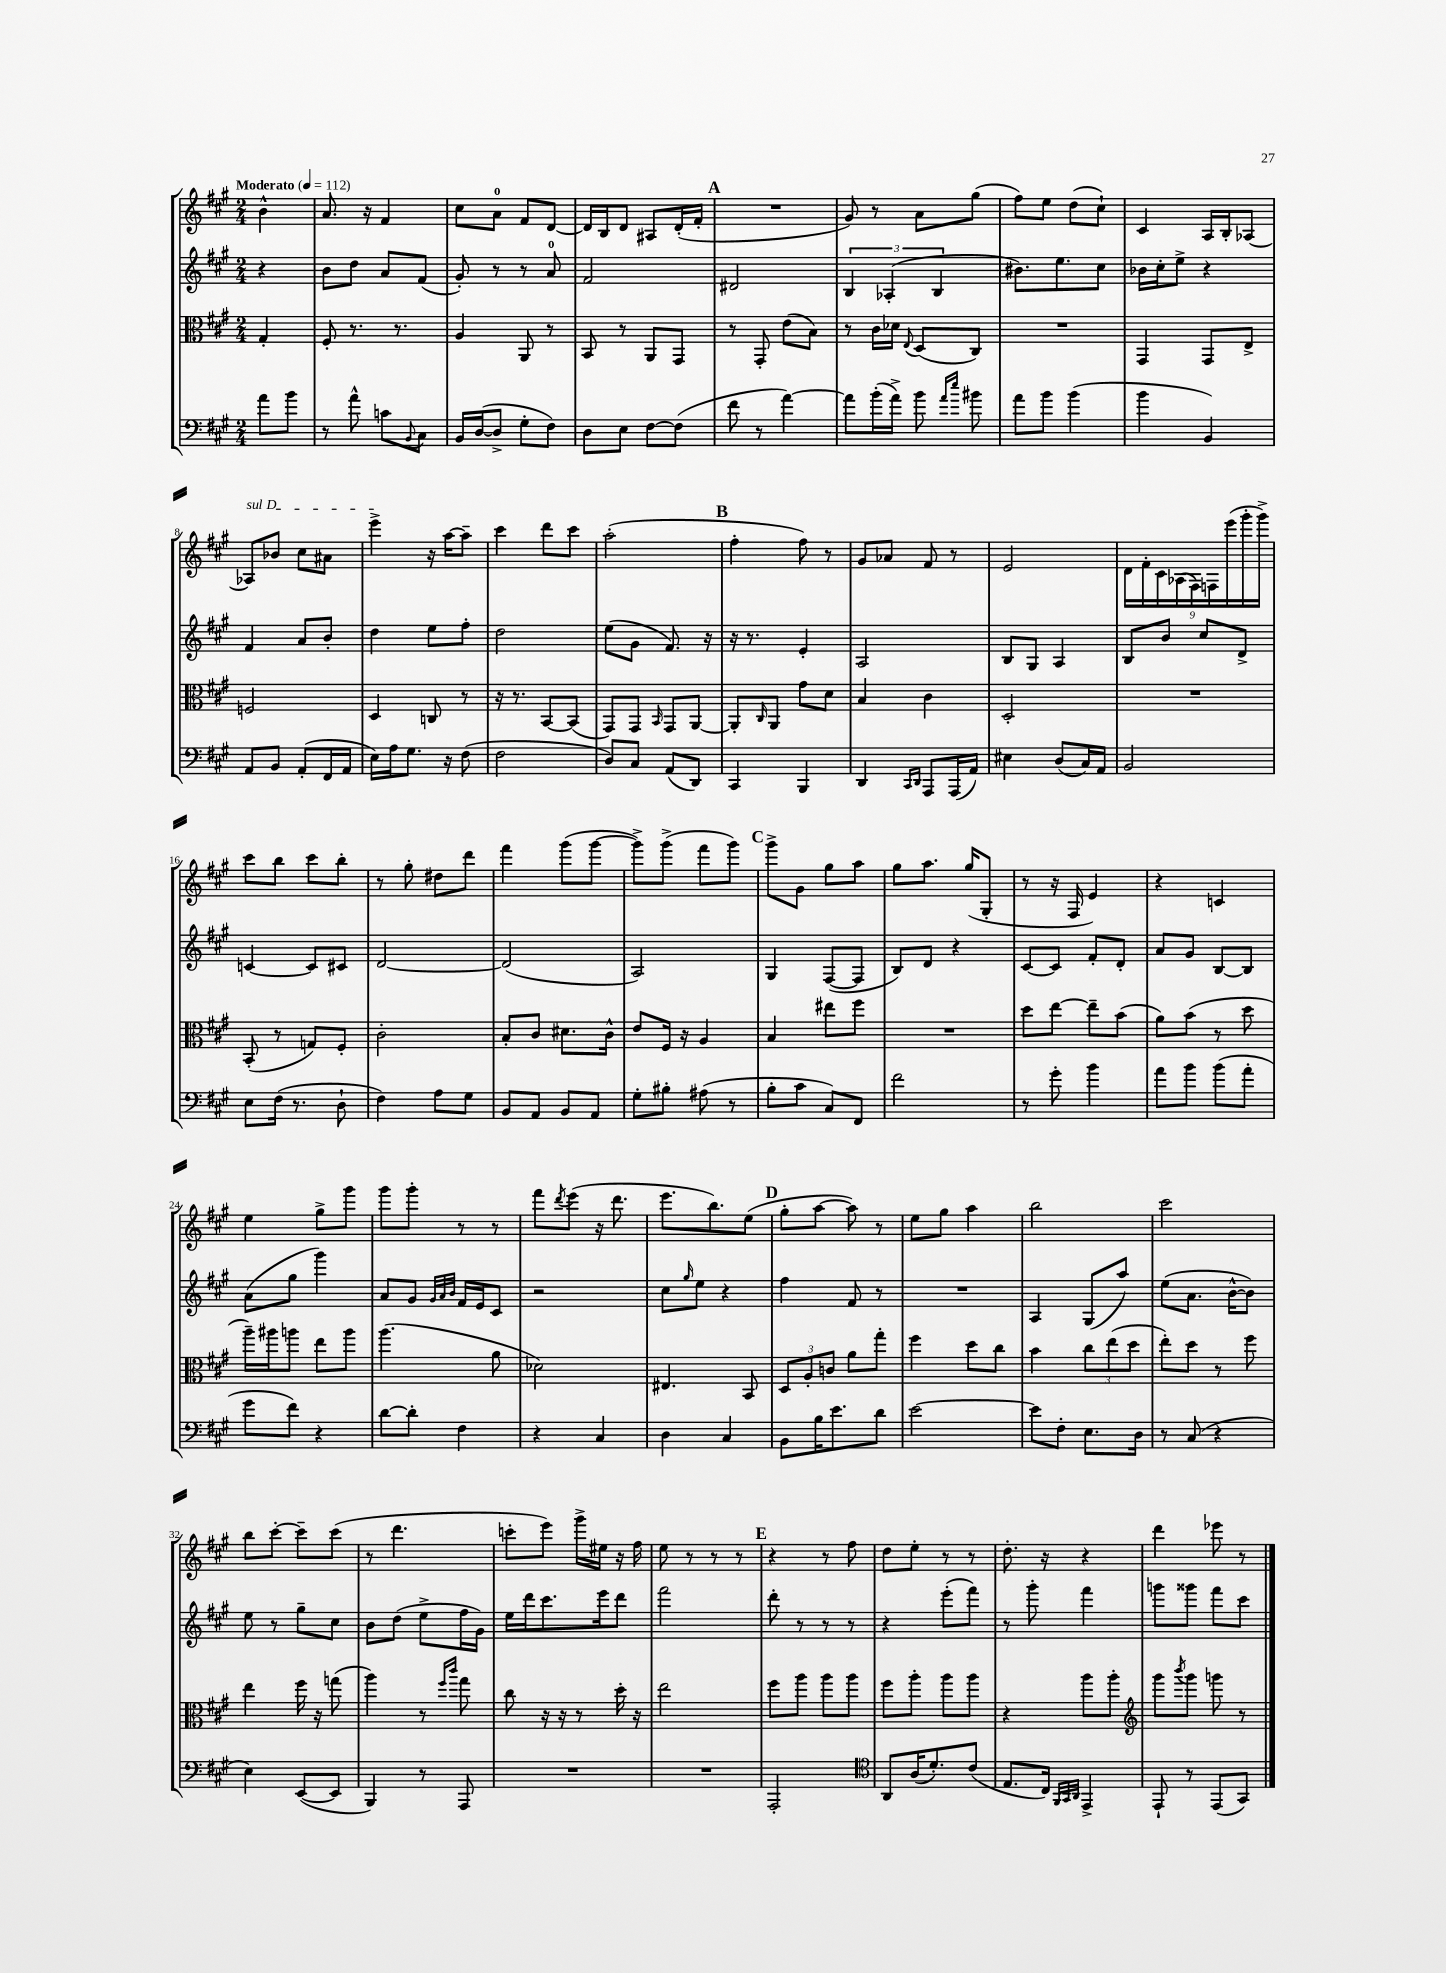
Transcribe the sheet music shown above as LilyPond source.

<<
\new StaffGroup <<
\new Staff = "s0" {
    \clef treble \key a \major \numericTimeSignature \time 2/4 \partial 4 \tempo "Moderato" 4 = 112
    b'4-^ |
    a'8. r16 fis'4 |
    cis''8 a'8-0 fis'8 d'8~ |
    d'16 b16 d'8 ais8 d'16-.( fis'16-. |
    \mark \markup { \bold "A" } R2 |
    gis'8) r8 a'8 gis''8( |
    fis''8) e''8 d''8( cis''8-!) |
    cis'4 a16 b16-. aes8~ |
    \once \override TextSpanner.bound-details.left.text = \markup { \italic "sul D" } aes8\startTextSpan bes'8 cis''8 ais'8 |
    e'''4->\stopTextSpan r16 a''16~ a''8-- |
    cis'''4 d'''8 cis'''8 |
    a''2-.( |
    \mark \markup { \bold "B" } fis''4-. fis''8) r8 |
    gis'8 aes'8 fis'8 r8 |
    e'2 |
    \tuplet 9/8 { d'16 fis'16-. cis'16 aes16( fis16) f16 e'''16( gis'''16-. gis'''16->) } |
    cis'''8 b''8 cis'''8 b''8-. |
    r8 gis''8-. dis''8 d'''8 |
    fis'''4 gis'''8( gis'''8~ |
    gis'''8->) gis'''8->( fis'''8 gis'''8) |
    \mark \markup { \bold "C" } gis'''8-> gis'8 gis''8 a''8 |
    gis''8 a''8. gis''16( gis8-. |
    r8 r16 fis16 e'4) |
    r4 c'4 |
    e''4 gis''8-> gis'''8 |
    gis'''8 gis'''8-. r8 r8 |
    fis'''8 \acciaccatura { d'''8 } e'''8( r16 d'''8. |
    e'''8. b''8.) e''8( |
    \mark \markup { \bold "D" } gis''8-. a''8~ a''8) r8 |
    e''8 gis''8 a''4 |
    b''2 |
    cis'''2 |
    b''8 cis'''8~-. cis'''8-- cis'''8( |
    r8 d'''4. |
    c'''8-. e'''8) gis'''16-> eis''16 r16 fis''16 |
    e''8 r8 r8 r8 |
    \mark \markup { \bold "E" } r4 r8 fis''8 |
    d''8 e''8-. r8 r8 |
    d''8.-. r16 r4 |
    d'''4 ees'''8 r8 \bar "|." |
}
\new Staff = "s1" {
    \clef treble \key a \major \numericTimeSignature \time 2/4 \partial 4
    r4 |
    b'8 d''8 a'8 fis'8( |
    gis'8-.) r8 r8 a'8-0 |
    fis'2 |
    \mark \markup { \bold "A" } dis'2 |
    \tuplet 3/2 { b4 aes4-.( b4 } |
    bis'8.) e''8. cis''8 |
    bes'16 cis''16-. e''8-> r4 |
    fis'4 a'8 b'8-. |
    d''4 e''8 fis''8-. |
    d''2 |
    e''8( gis'8 fis'8.) r16 |
    \mark \markup { \bold "B" } r16 r8. e'4-. |
    a2 |
    b8 gis8 a4 |
    b8 b'8 cis''8 d'8-> |
    c'4~ c'8 cis'8 |
    d'2~ |
    d'2( |
    a2) |
    \mark \markup { \bold "C" } gis4 fis8~( fis8 |
    b8) d'8 r4 |
    cis'8~ cis'8 fis'8-. d'8-. |
    a'8 gis'8 b8~ b8 |
    a'8( gis''8 gis'''4) |
    a'8 gis'8 \grace { gis'32 a'32 b'32 } fis'16 e'16 cis'8 |
    r2 |
    cis''8 \grace { gis''16 } e''8 r4 |
    \mark \markup { \bold "D" } fis''4 fis'8 r8 |
    R2 |
    a4 gis8( a''8) |
    e''8( a'8. b'16~-^ b'8) |
    e''8 r8 gis''8-- cis''8 |
    b'8 d''8( e''8-> fis''16 gis'16) |
    e''16 d'''16 cis'''8. e'''16 d'''8 |
    fis'''2 |
    \mark \markup { \bold "E" } d'''8-. r8 r8 r8 |
    r4 e'''8-.( fis'''8) |
    r8 gis'''8-. fis'''4 |
    g'''8 gisis'''8 fis'''8 cis'''8 \bar "|." |
}
\new Staff = "s2" {
    \clef alto \key a \major \numericTimeSignature \time 2/4 \partial 4
    gis4-. |
    fis8-. r8. r8. |
    a4 a,8 r8 |
    b,8 r8 a,8 gis,8 |
    \mark \markup { \bold "A" } r8 gis,8-. e'8( b8) |
    r8 cis'16 des'16 \appoggiatura { e8 } d8( cis8) |
    R2 |
    gis,4 gis,8 e8-> |
    f2 |
    d4 c8 r8 |
    r16 r8. b,8~ b,8( |
    gis,8) gis,8 \grace { b,16 } gis,8 a,8~ |
    \mark \markup { \bold "B" } a,8-. \grace { cis16 } a,8 gis'8 d'8 |
    b4 cis'4 |
    d2-. |
    R2 |
    b,8-.( r8 g8) fis8-. |
    cis'2-. |
    b8-. cis'8 dis'8. cis'16-^ |
    e'8 fis16 r16 a4 |
    \mark \markup { \bold "C" } b4 eis''8 fis''8 |
    R2 |
    d''8 e''8~ e''8-- b'8( |
    a'8) b'8( r8 d''8 |
    a''16--) ais''16 a''8 e''8 a''8 |
    a''4.( a'8 |
    des'2) |
    eis4. b,8 |
    \mark \markup { \bold "D" } \tuplet 3/2 { d8 a8-. c'8 } a'8 gis''8-. |
    fis''4 d''8 cis''8 |
    b'4 \tuplet 3/2 { cis''8 e''8( d''8 } |
    e''8-.) d''8 r8 fis''8 |
    e''4 fis''16 r16 g''8( |
    a''4) r8 \grace { fis''16 cis'''16 } gis''8 |
    cis''8 r16 r16 r8 d''16-. r16 |
    e''2 |
    \mark \markup { \bold "E" } fis''8 a''8 a''8 a''8 |
    fis''8 a''8-. a''8 a''8 |
    r4 a''8 a''8-. |
    \clef treble gis'''8 \acciaccatura { b'''8 } gis'''8 g'''8 r8 \bar "|." |
}
\new Staff = "s3" {
    \clef bass \key a \major \numericTimeSignature \time 2/4 \partial 4
    a'8 b'8 |
    r8 a'8-^ c'8 \appoggiatura { b,8 } cis8 |
    b,16 d16~( d8-> gis8-. fis8) |
    d8 e8 fis8~ fis8( |
    \mark \markup { \bold "A" } fis'8 r8 a'4~) |
    a'8 b'16-.( a'16->) b'8 \grace { a'16 e''16 } bis'8 |
    a'8 b'8 b'4( |
    b'4 b,4) |
    a,8 b,8 a,8-.( fis,16 a,16 |
    e16) a16 gis8. r16 fis8( |
    fis2 |
    d8) cis8 a,8( d,8) |
    \mark \markup { \bold "B" } cis,4 b,,4 |
    d,4 \grace { cis,16 d,16 } a,,8 a,,16( a,16) |
    eis4 d8( cis16) a,16 |
    b,2 |
    e8 fis16( r8. d8-! |
    fis4) a8 gis8 |
    b,8 a,8 b,8 a,8 |
    gis8-. bis8-. ais8( r8 |
    \mark \markup { \bold "C" } b8-. cis'8 cis8) fis,8 |
    fis'2 |
    r8 gis'8-. b'4 |
    a'8 b'8 b'8( a'8-. |
    gis'8 fis'8) r4 |
    d'8~ d'8-. fis4 |
    r4 cis4 |
    d4 cis4 |
    \mark \markup { \bold "D" } b,8 b16 e'8. d'8 |
    e'2~ |
    e'8 fis8-. e8. d16 |
    r8 cis8( r4 |
    e4) e,8~( e,8 |
    b,,4) r8 a,,8 |
    R2 |
    R2 |
    \mark \markup { \bold "E" } a,,2-. |
    \clef tenor a,8 a16( d'8.-.) cis'8( |
    e8. cis16) \grace { fis,32 gis,32 a,32 } e,4-> |
    e,8-! r8 e,8( gis,8) \bar "|." |
}
>>
>>
